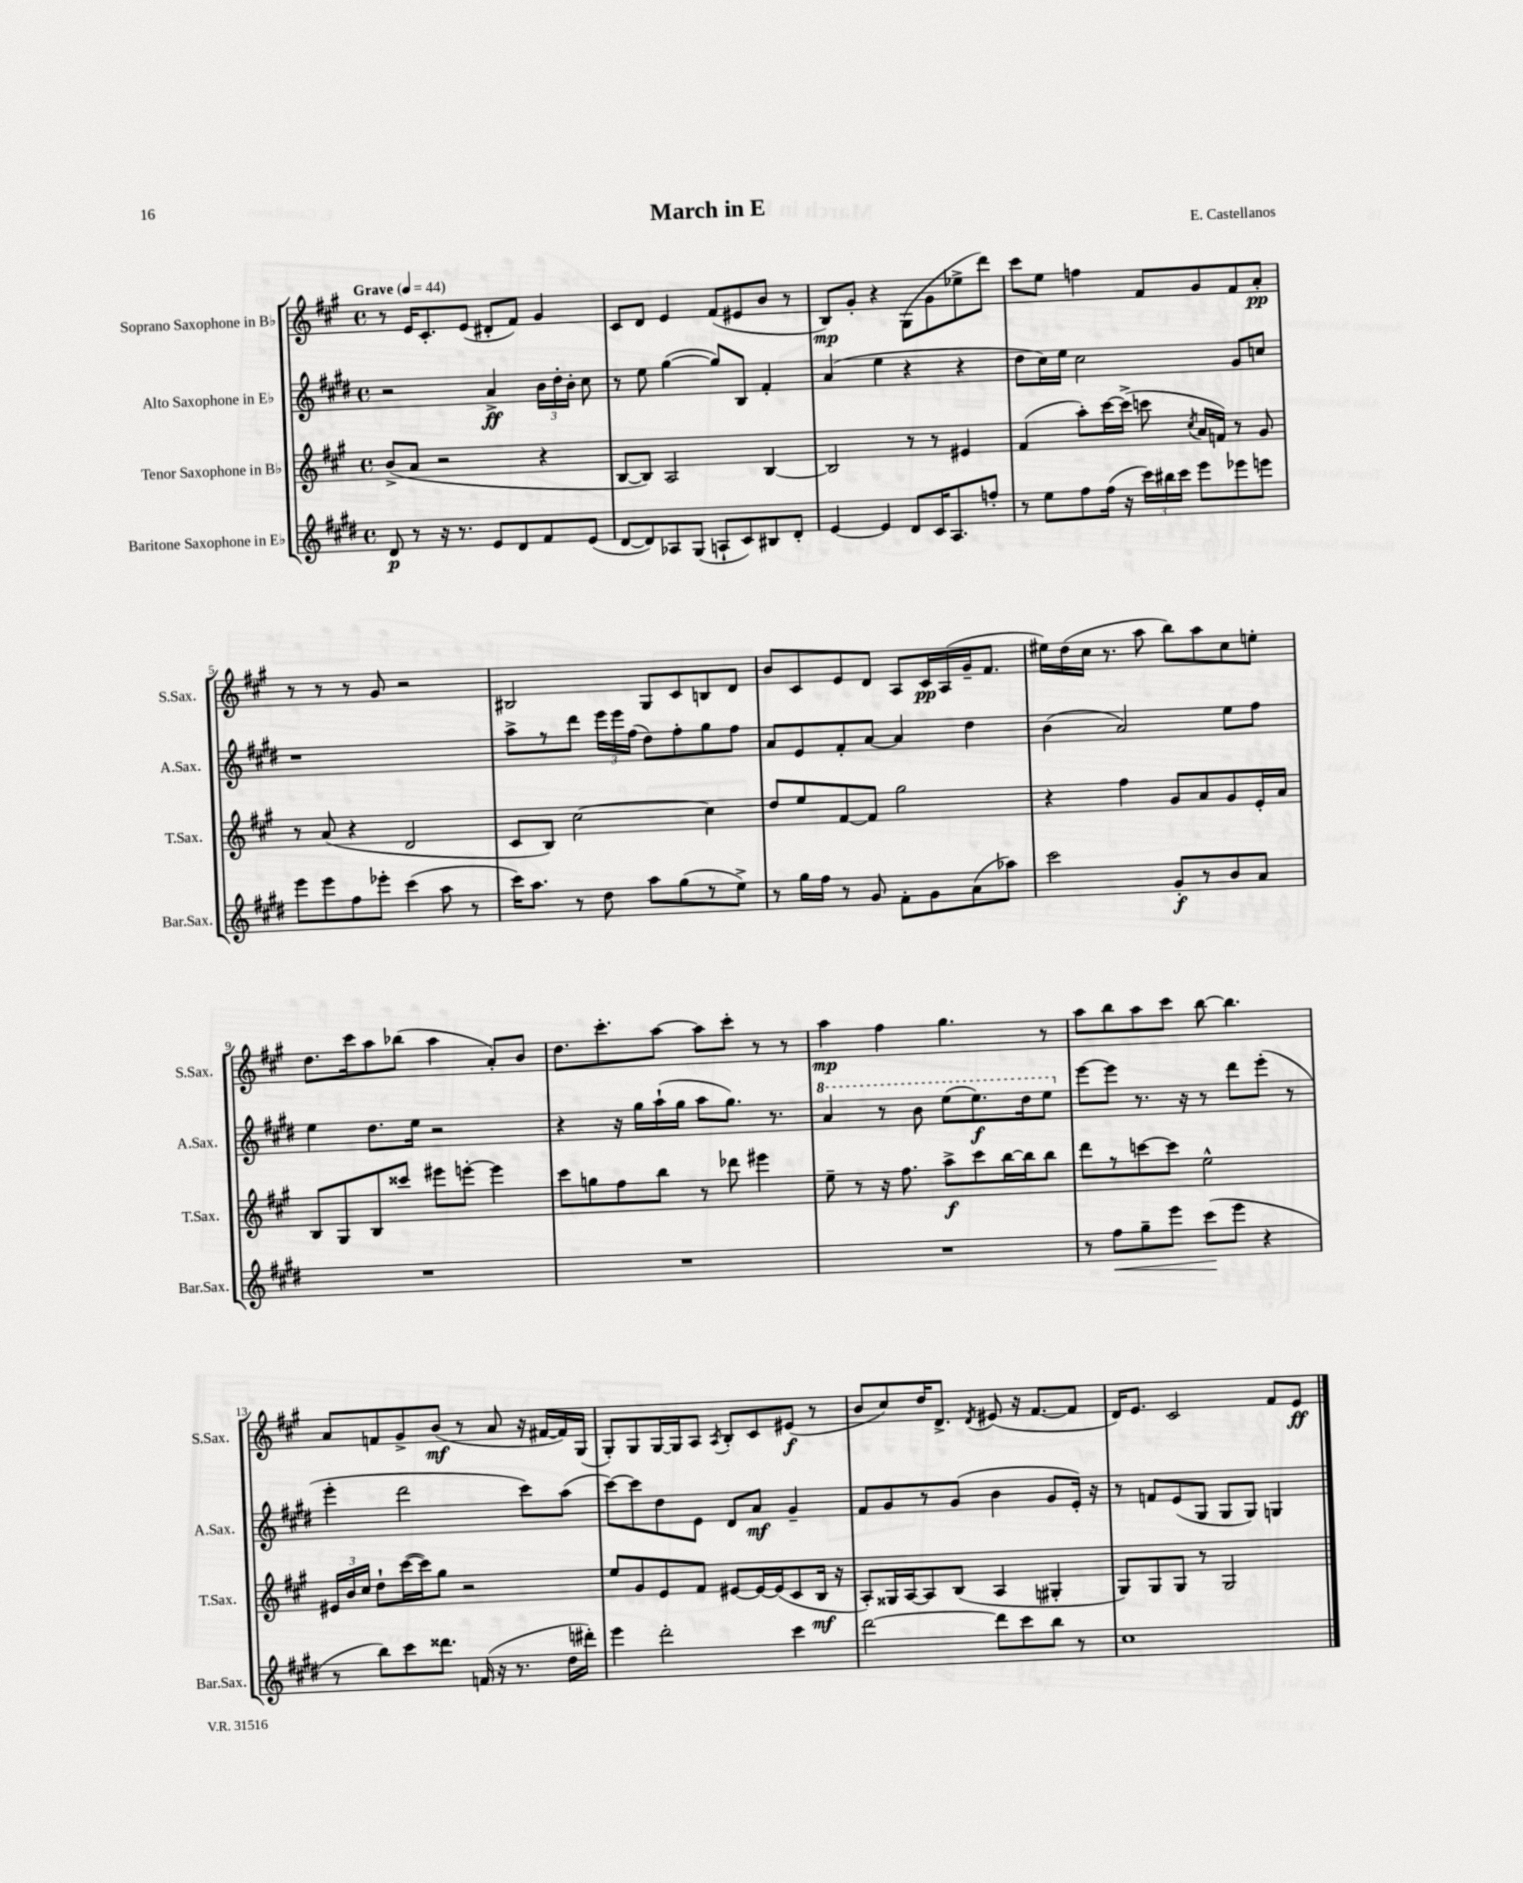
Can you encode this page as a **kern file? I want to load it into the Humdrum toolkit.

**kern	**dynam	**kern	**dynam	**kern	**dynam	**kern	**dynam
*part4	*part4	*part3	*part3	*part2	*part2	*part1	*part1
*staff4	*staff4	*staff3	*staff3	*staff2	*staff2	*staff1	*staff1
*I"Baritone Saxophone in E♭	*	*I"Tenor Saxophone in B♭	*	*I"Alto Saxophone in E♭	*	*I"Soprano Saxophone in B♭	*
*I'Bar.Sax.	*	*I'T.Sax.	*	*I'A.Sax.	*	*I'S.Sax.	*
*clefG2	*	*clefG2	*	*clefG2	*	*clefG2	*
*k[f#c#g#d#]	*	*k[f#c#g#]	*	*k[f#c#g#d#]	*	*k[f#c#g#]	*
*M4/4	*	*M4/4	*	*M4/4	*	*M4/4	*
*met(c)	*	*met(c)	*	*met(c)	*	*met(c)	*
*MM44	*	*MM44	*	*MM44	*	*MM44	*
=1	=1	=1	=1	=1	=1	=1	=1
!	!	!	!	!	!	!LO:TX:a:B:t=Grave	!
8d#/	p	(8b^/L	.	2r	.	8r	.
8r	.	8a/J	.	.	.	16e/KL	.
.	.	.	.	.	.	8.c#'/	.
16r	.	2r	.	.	.	.	.
8.r	.	.	.	.	.	.	.
.	.	.	.	.	.	(8e/J	.
8e/L	.	.	.	4a^/	ff	8d#X'/L	.
8d#/	.	.	.	.	.	8f#/J)	.
8f#/	.	4r	.	24b\LL	.	4g#/	.
.	.	.	.	24dd#'\	.	.	.
.	.	.	.	24b'\JJ	.	.	.
(8e/J	.	.	.	8cc#\	.	.	.
=2	=2	=2	=2	=2	=2	=2	=2
[8d#/L	.	[8B/L	.	8r	.	8c#/L	.
8d#/])	.	8B/J])	.	8ee\	.	8d/J	.
8A-X/	.	2A/	.	([4gg#\	.	4e/	.
(8G#/J	.	.	.	.	.	.	.
8An`/L	.	.	.	8gg#/L])	.	(8f#/L	.
8c#/)	.	.	.	8B/J	.	8e#X/	.
8B#X/	.	[4B/	.	4f#'/	.	8b/J	.
8d#'/J	.	.	.	.	.	8r	.
=3	=3	=3	=3	=3	=3	=3	=3
[4e/	.	2B/]	.	(4a/	.	8B/L)	mp
.	.	.	.	.	.	8g#'/J	.
4e/]	.	.	.	4ee\	.	4r	.
8d#/L	.	8r	.	4r	.	(8G#\L	.
16c#/K	.	8r	.	.	.	8g#\	.
8.A/	.	.	.	.	.	.	.
.	.	4e#X/	.	4r	.	8ee-X^\	.
8ffn'/J	.	.	.	.	.	8ddd\J)	.
=4	=4	=4	=4	=4	=4	=4	=4
8r	.	(4f#/	.	8dd#\L	.	8ccc#\L	.
8ee\L	.	.	.	16cc#\L)	.	8ee\J	.
.	.	.	.	16ee\JJ	.	.	.
8ff#\	.	8aa'\L)	.	2cc#\	.	4ffn\	.
(16ff#\Jk	.	[16ccc#\L	.	.	.	.	.
16r	.	(16ccc#^\JJ]	.	.	.	.	.
24ccc#\LL)	.	8cccn\	.	.	.	8f#/L	.
24bb#X\	.	.	.	.	.	.	.
24ccc#\JJ	.	.	.	.	.	.	.
.	.	8qcc#/	.	.	.	.	.
8eee\L	.	16a/LL	.	.	.	8g#/	.
.	.	16fn/JJ)	.	.	.	.	.
8eee-X\	.	8r	.	8g#/L	.	8f#/	.
8eeen\J	.	8g#/	.	8ccn/J	.	8a'/J	pp
!!LO:LB:g=z
=5	=5	=5	=5	=5	=5	=5	=5
8eee\L	.	8r	.	1r	.	8r	.
8eee\	.	(8a/	.	.	.	8r	.
8ff#\	.	4r	.	.	.	8r	.
8eee-X'\J	.	.	.	.	.	8g#/	.
(4ccc#\	.	2d/	.	.	.	2r	.
8aa\	.	.	.	.	.	.	.
8r	.	.	.	.	.	.	.
=6	=6	=6	=6	=6	=6	=6	=6
16ccc#\KL)	.	8c#/L	.	8aa^\L	.	2B#X/	.
8.aa\J	.	.	.	.	.	.	.
.	.	8B/J)	.	8r	.	.	.
8r	.	[2cc#\	.	8ddd#\J	.	.	.
8dd#\	.	.	.	24eee\LL	.	.	.
.	.	.	.	24eee\	.	.	.
.	.	.	.	(24ff#\JJ	.	.	.
8aa\L	.	.	.	8dd#\L)	.	8G#/L	.
(8gg#\	.	.	.	8ff#'\	.	8c#/	.
8r	.	4cc#\]	.	8gg#\	.	8Bn/	.
8ee^\J)	.	.	.	8ff#\J	.	8d/J	.
=7	=7	=7	=7	=7	=7	=7	=7
8r	.	8dd/L	.	8a/L	.	8b/L	.
16gg#\LL	.	8ee/	.	8e/	.	8c#/	.
16ff#\JJ	.	.	.	.	.	.	.
8r	.	[8f#/	.	8f#'/	.	8e/	.
8g#/	.	8f#/J]	.	[8a/J	.	8d/J	.
8f#'\L	.	2gg#\	.	4a/]	.	8A/L	.
8g#\	.	.	.	.	.	16c#/L	pp
.	.	.	.	.	.	(16A/	.
(8a\	.	.	.	4dd#\	.	16g#~/J	.
.	.	.	.	.	.	8.f#/J	.
8aa-X\J)	.	.	.	.	.	.	.
=8	=8	=8	=8	=8	=8	=8	=8
2ccc#\	.	4r	.	(4b\	.	16ee#X\LL)	.
.	.	.	.	.	.	(16dd\	.
.	.	.	.	.	.	16cc#\JJ	.
.	.	.	.	.	.	8.r	.
.	.	4ff#\	.	2a/)	.	.	.
.	.	.	.	.	.	8aa\	.
8g#'/L	f	8g#/L	.	.	.	8bb\L)	.
8r	.	8a/	.	.	.	8aa\	.
8b/	.	8g#/	.	8ee\L	.	8cc#\	.
8a/J	.	16e'/L	.	8ff#\J	.	8een'\J	.
.	.	16a/JJ	.	.	.	.	.
!!LO:LB:g=z
=9	=9	=9	=9	=9	=9	=9	=9
1r	.	8B/L	.	4ee\	.	8.dd\L	.
.	.	8G#/	.	.	.	.	.
.	.	.	.	.	.	16ccc#\k	.
.	.	8B/	.	8.dd#\L	.	8aa\	.
.	.	8ccc##X/J	.	.	.	(8bb-X\J	.
.	.	.	.	16ee\Jk	.	.	.
.	.	8eee#X\L	.	2r	.	4aa\	.
.	.	[8eeen'\J	.	.	.	.	.
.	.	4eee\]	.	.	.	8a'/L)	.
.	.	.	.	.	.	8b/J	.
=10	=10	=10	=10	=10	=10	=10	=10
1r	.	8ccc#\L	.	4r	.	8.dd\L	.
.	.	8ggn\	.	.	.	.	.
.	.	.	.	.	.	8.ccc#'\	.
.	.	8ff#\	.	16r	.	.	.
.	.	.	.	16gg#\LL	.	.	.
.	.	8bb\J	.	(16aa`\	.	[8aa\J	.
.	.	.	.	16gg#\JJ	.	.	.
.	.	8r	.	8aa\L	.	8aa\L]	.
.	.	8ddd-X\	.	8.gg#\J)	.	8ccc#'\J	.
.	.	4eee#X\	.	.	.	8r	.
.	.	.	.	8.r	.	.	.
.	.	.	.	.	.	8r	.
=11	=11	=11	=11	=11	=11	=11	=11
*	*	*	*	*8va	*	*	*
1r	.	8ee~\	.	4aa/	.	4aa\	mp
.	.	8r	.	.	.	.	.
.	.	16r	.	8r	.	4ff#\	.
.	.	8.ff#\	.	.	.	.	.
.	.	.	.	8bb\	.	.	.
.	.	8aa^\L	f	(8eee\L	.	4.gg#\	.
.	.	8ccc#\	.	8.eee\)	f	.	.
.	.	[16bb\L	.	.	.	.	.
.	.	16bb\J]	.	16ddd#\k	.	.	.
.	.	8bb\J	.	8eee\J	.	8r	.
=12	=12	=12	=12	=12	=12	=12	=12
*	*	*	*	*X8va	*	*	*
8r	.	8ddd\L	.	[8eee\L	.	8aa\L	.
!	!LO:HP:b	!	!	!	!	!	!
8ff#\L	<	8r	.	8eee\J]	.	8bb\	.
8gg#~\	.	[8cccn\	.	8.r	.	8aa\	.
8eee\J	.	8ccc\J]	.	.	.	8ccc#\J	.
.	.	.	.	16r	.	.	.
(8ccc#\L	.	2ee^^\	.	8r	.	[8bb\	.
8eee\J	[	.	.	8ddd#\L	.	4.bb\]	.
4r	.	.	.	(8eee'\J	.	.	.
.	.	.	.	8r	.	.	.
!!LO:LB:g=z
=13	=13	=13	=13	=13	=13	=13	=13
8r	.	24e#X/LL	.	4eee'\	.	8a/L	.
.	.	24b/	.	.	.	.	.
.	.	24cc#/JJ	.	.	.	.	.
8bb\L)	.	8dd`\L	.	.	.	8fn/	.
8ccc#\	.	([16ccc#\L	.	2ddd#\	.	8g#^/	.
.	.	16ccc#\J])	.	.	.	.	.
8.ddd##X\J	.	8gg#\J	.	.	.	(8b/J	mf
.	.	2r	.	.	.	8r	.
(16fn/	.	.	.	.	.	.	.
16r	.	.	.	.	.	8a/	.
8.r	.	.	.	.	.	.	.
.	.	.	.	8ccc#\L)	.	16r	.
.	.	.	.	.	.	[16f#X/LL	.
16dd#\LL	.	.	.	(8aa\J	.	16f#/])	.
16ddd#X'\JJ)	.	.	.	.	.	(16G#/JJ	.
=14	=14	=14	=14	=14	=14	=14	=14
4eee\	.	8ee/L	.	[8ccc#\L)	.	8G#'/L)	.
.	.	8g#/	.	8ccc#\]	.	8G#/	.
2ddd#'\	.	8e/	.	8dd#\	.	[16G#/L	.
.	.	.	.	.	.	16G#/J]	.
.	.	8f#/J	.	8e\J	.	8A/J	.
.	.	.	.	.	.	8qA/	.
.	.	[8e#X/L	.	8d#/L	.	8B'/L	.
.	.	16e#/L_	.	8a/J	mf	8c#/	.
.	.	(16e#/J]	.	.	.	.	.
4ccc#\	.	8c#/	.	4g#~/	.	(8e#X/J	f
.	.	16B/Jk	mf	.	.	8r	.
.	.	16r	.	.	.	.	.
=15	=15	=15	=15	=15	=15	=15	=15
[2ddd#\	.	8A'/L)	.	8f#/L	.	8b/L	.
.	.	16G##X/L	.	8g#/	.	8cc#/)	.
.	.	[16A/J	.	.	.	.	.
.	.	8A/]	.	8r	.	16dd/K	.
.	.	.	.	.	.	8.d^/J	.
.	.	(8B/J	.	(8g#/J	.	.	.
.	.	.	.	.	.	8qd/	.
8ddd#\L]	.	4A/	.	4b\	.	(8e#X/	.
8ccc#\	.	.	.	.	.	16r	.
.	.	.	.	.	.	[8.f#/L	.
8bb\J	.	4G#X'/	.	8g#/L	.	.	.
8r	.	.	.	16e'/Jk)	.	8f#/J]	.
.	.	.	.	16r	.	.	.
=16	=16	=16	=16	=16	=16	=16	=16
1cc#	.	8G#/L)	.	8r	.	16d/KL)	.
.	.	.	.	.	.	8.e/J	.
.	.	8G#/	.	8fn/L	.	.	.
.	.	8G#/J	.	(8e/	.	2c#/	.
.	.	8r	.	8G#/J	.	.	.
.	.	2G#/	.	8G#/L	.	.	.
.	.	.	.	8G#/J)	.	.	.
.	.	.	.	4Gn/	.	8f#/L	.
.	.	.	.	.	.	8e/J	ff
==	==	==	==	==	==	==	==
*-	*-	*-	*-	*-	*-	*-	*-
